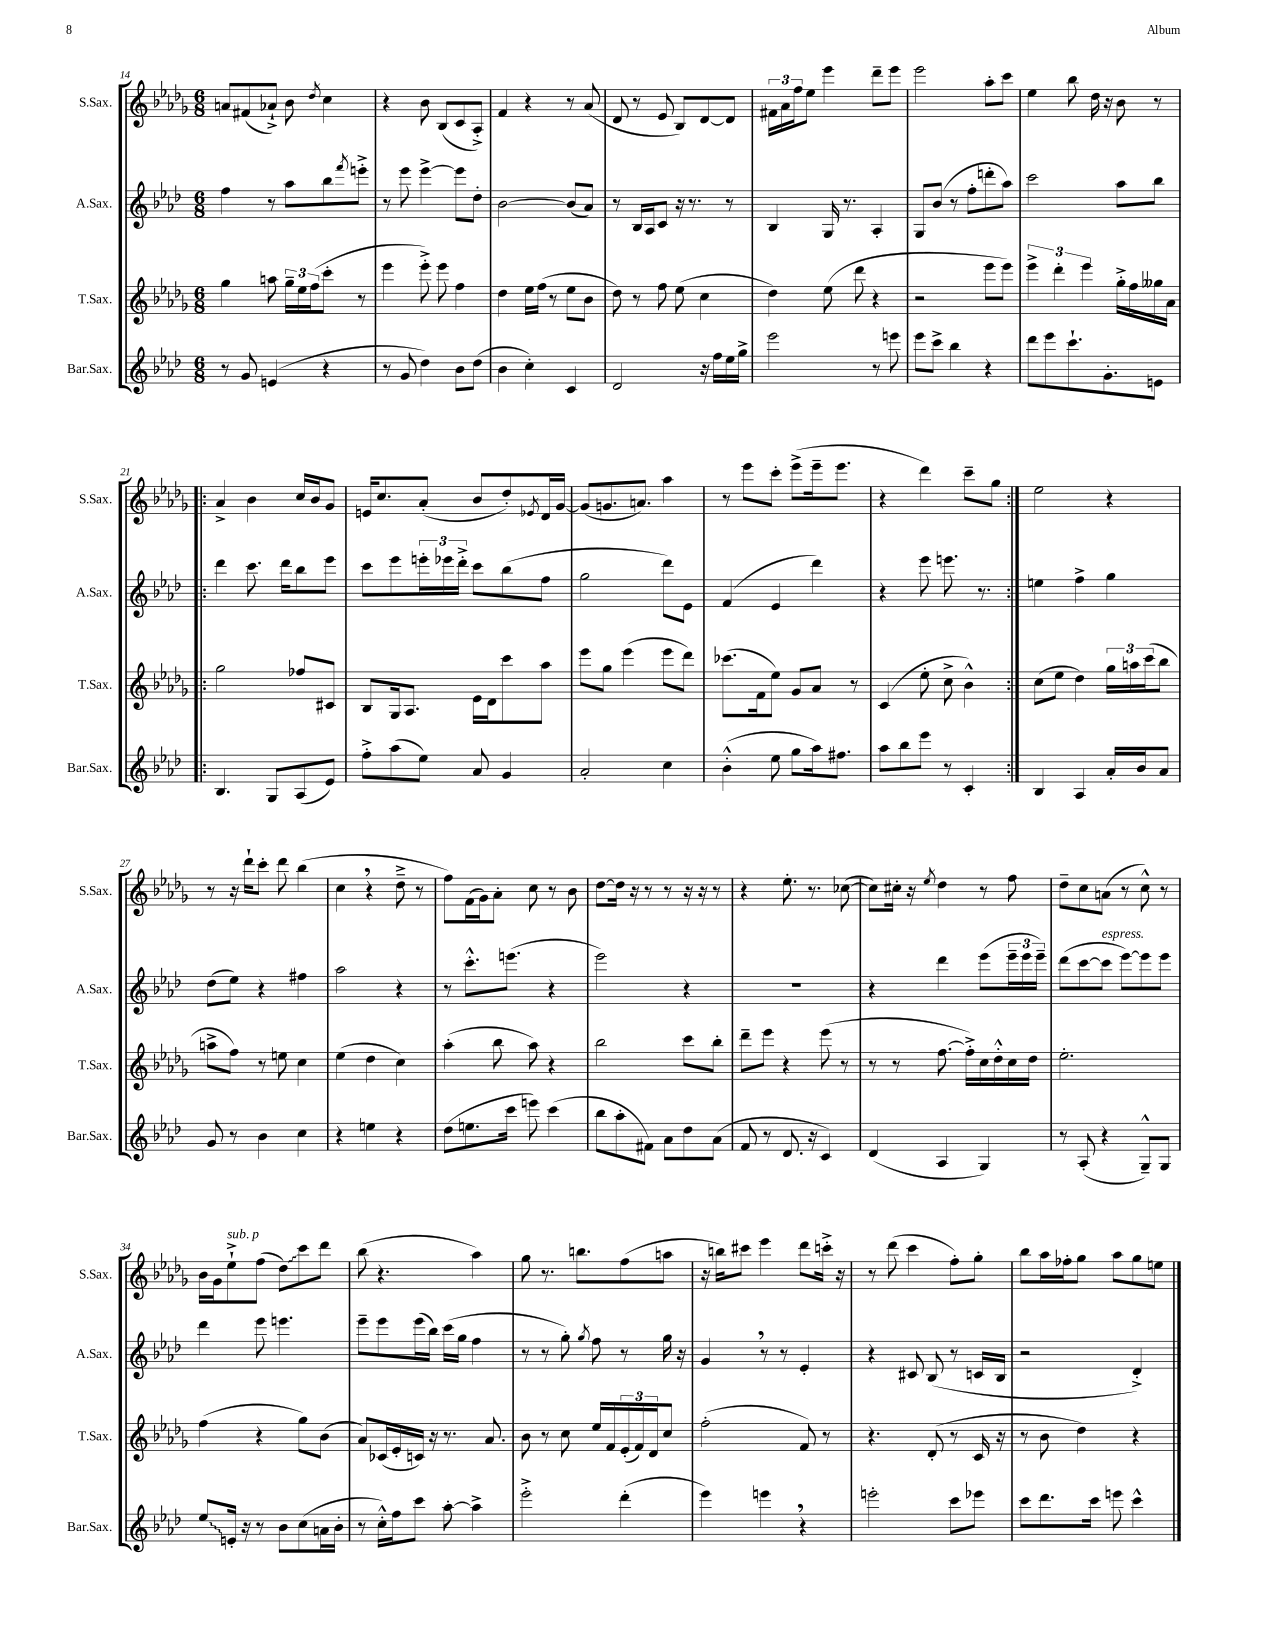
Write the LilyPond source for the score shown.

<<
\new StaffGroup <<
\new Staff = "s0" \with { instrumentName = "S.Sax." shortInstrumentName = "S.Sax." } {
    \clef treble \key des \major \numericTimeSignature \time 6/8
    a'8 fis'8( aes'8-!->) bes'8 \acciaccatura { des''8 } c''4 |
    r4 bes'8 bes8( c'8 aes8-.->) |
    f'4 r4 r8 aes'8( |
    des'8 r8 ees'8 bes8) des'8~ des'8 |
    \tuplet 3/2 { fis'16 aes'16 f''16 } ees''8 ees'''4 des'''8-- ees'''8 |
    ees'''2 aes''8-. c'''8 |
    ees''4 bes''8 des''16 r16 bes'8 r8 |
    \repeat volta 2 { aes'4-> bes'4 c''16 bes'16 ges'8 |
    e'16 c''8. aes'8-.( bes'8 des''8-.) \acciaccatura { ees'8 } des'16 ges'16~ |
    ges'8( g'8. a'8.) aes''4 |
    r8 ees'''8 c'''8-. ees'''8->( ees'''16-- ees'''8. |
    r4 des'''4) c'''8-- ges''8 | }
    ees''2 r4 |
    r8 r16 des'''16-! c'''8-. des'''8 bes''4( |
    c''4 \breathe r4 des''8---> r8 |
    f''8) f'16( ges'16) aes'8-. c''8 r8 bes'8 |
    des''8~ des''16 r16 r8 r8 r16 r16 r8 |
    r4 ees''8.-. r8. ces''8~( |
    ces''8) cis''16-. r16 \acciaccatura { ees''8 } des''4 r8 f''8 |
    des''8-- c''8 a'8( r8 c''8-^) r8 |
    bes'16 ges'16 ees''8-!->^\markup { \italic "sub. p" } f''8( \once \override Glissando.style = #'zigzag des''8\glissando) c'''8 des'''8 |
    bes''8( r4. aes''4) |
    ges''8 r8. b''8. f''8( a''8 |
    r16 b''16) cis'''8 ees'''4 des'''8 c'''16-.-> r16 |
    r8 des'''8( c'''4 f''8-.) ges''8-. |
    bes''8 aes''16 fes''16-. ges''8 aes''8 ges''8 e''8 \bar "|." |
}
\new Staff = "s1" \with { instrumentName = "A.Sax." shortInstrumentName = "A.Sax." } {
    \clef treble \key aes \major \numericTimeSignature \time 6/8
    f''4 r8 aes''8 bes''8 \acciaccatura { f'''8 } e'''8-.-> |
    r8 ees'''8 ees'''4~-> ees'''8 des''8-. |
    bes'2~ bes'8( aes'8) |
    r8 bes16 aes16 c'8 r16 r8. r8 |
    bes4 g16 r8. aes4-. |
    g8 bes'8( r8 f''8-. d'''8-. aes''8) |
    c'''2 aes''8 bes''8 |
    \repeat volta 2 { des'''4 c'''8. des'''16 bes''8 ees'''8 |
    c'''8 ees'''8 \tuplet 3/2 { e'''16-. ees'''16 des'''16-.-> } c'''8 bes''8( f''8 |
    g''2 des'''8) ees'8 |
    f'4( ees'4 des'''4) |
    r4 ees'''8 e'''8. r8. | }
    e''4 f''4-> g''4 |
    des''8( ees''8) r4 fis''4 |
    aes''2 r4 |
    r8 c'''8.-.-^ e'''8.( r4 |
    ees'''2) r4 |
    R2. |
    r4 des'''4 ees'''8( \tuplet 3/2 { ees'''16-- ees'''16 ees'''16--) } |
    des'''8( c'''8~ c'''8^\markup { \italic "espress." } ees'''8~) ees'''8 ees'''8 |
    des'''4 ees'''8 e'''4. |
    ees'''8-- ees'''8 ees'''16( bes''16) c'''16( g''16 f''4 |
    r8 r8 g''8-.) \acciaccatura { g''8 } f''8 r8 g''16 r16 |
    g'4 \breathe r8 r8 ees'4-. |
    r4 cis'8 bes8( r8 c'16 bes16 |
    r2 des'4-.->) \bar "|." |
}
\new Staff = "s2" \with { instrumentName = "T.Sax." shortInstrumentName = "T.Sax." } {
    \clef treble \key des \major \numericTimeSignature \time 6/8
    ges''4 a''8 \tuplet 3/2 { ges''16-- ees''16 f''16( } c'''8-. r8 |
    ees'''4 ees'''8-.->) ees'''8 f''4 |
    des''4 ees''16 f''16( r8 ees''8 bes'8 |
    des''8) r8 f''8 ees''8( c''4 |
    des''4) ees''8( des'''8 r4 |
    r2 ees'''8 ees'''8) |
    \tuplet 3/2 { ees'''4-> des'''4-. ees'''4 } ges''16-.-> f''16 geses''16 aes'16 |
    \repeat volta 2 { ges''2 fes''8 cis'8 |
    bes8 ges16 aes8. ees'16 des'16 c'''8 aes''8 |
    ees'''8 ges''8 ees'''4( ees'''8 des'''8) |
    ces'''8.( f'16 ees''8) ges'8 aes'8 r8 |
    c'4( ees''8-. c''8-> bes'4-^) | }
    c''8( ees''8 des''4) \tuplet 3/2 { ges''16 a''16 c'''16( } bes''8 |
    a''8-> f''8) r8 e''8 c''4 |
    ees''4( des''4 c''4) |
    aes''4-.( bes''8 aes''8) r4 |
    bes''2 c'''8 bes''8-. |
    des'''8-- ees'''8 r4 ees'''8( r8 |
    r8 r8 f''8.~ f''16-.->) c''16 des''16-.-^ c''16 des''16 |
    ees''2.-. |
    f''4( r4 ges''8) bes'8( |
    aes'8) ces'16( ees'16-. c'16) r16 r8. aes'8. |
    bes'8 r8 c''8 ees''16 f'16 \tuplet 3/2 { ees'16-.( f'16) des'16 } c''8 |
    f''2-.( f'8) r8 |
    r4. des'8-.( r8 c'16 r16 |
    r8 bes'8 des''4) r4 \bar "|." |
}
\new Staff = "s3" \with { instrumentName = "Bar.Sax." shortInstrumentName = "Bar.Sax." } {
    \clef treble \key aes \major \numericTimeSignature \time 6/8
    r8 g'8 e'4( r4 |
    r8 g'8 des''4) bes'8 des''8( |
    bes'4 c''4-.) c'4 |
    des'2 r16 f''16 ees''16 g''16-> |
    ees'''2 r8 e'''8 |
    ees'''8 c'''8-> bes''4 r4 |
    des'''8 ees'''8 c'''8.-! g'8.-. e'8 |
    \repeat volta 2 { bes4. g8 aes8( ees'8) |
    f''8-.-> aes''8( ees''8) aes'8 g'4 |
    aes'2-. c''4 |
    bes'4-.-^( ees''8 g''8 aes''16) fis''8. |
    aes''8 bes''8 ees'''8 r8 c'4-. | }
    bes4 aes4 aes'16-. bes'16 aes'8 |
    g'8 r8 bes'4 c''4 |
    r4 e''4 r4 |
    des''8( e''8. c'''16 e'''8) c'''4( |
    bes''8 aes''8-. fis'8) aes'8 des''8 aes'8( |
    f'8 r8 des'8. r16 c'4) |
    des'4( aes4 g4) |
    r8 aes8-.( r4 g8---^) g8 |
    \once \override Glissando.style = #'zigzag ees''8\glissando e'16-. r16 r8 bes'8 c''8( a'16 bes'16-. |
    r8 c''16-.-^) f''16 c'''8 aes''8~-. aes''4-> |
    ees'''2-.-> des'''4-.( |
    ees'''4) e'''4 \breathe r4 |
    e'''2-. c'''8 ees'''8 |
    c'''8 des'''8. c'''16 e'''8 c'''4-^ \bar "|." |
}
>>
>>
\layout { \context { \Score currentBarNumber = #14 } }
